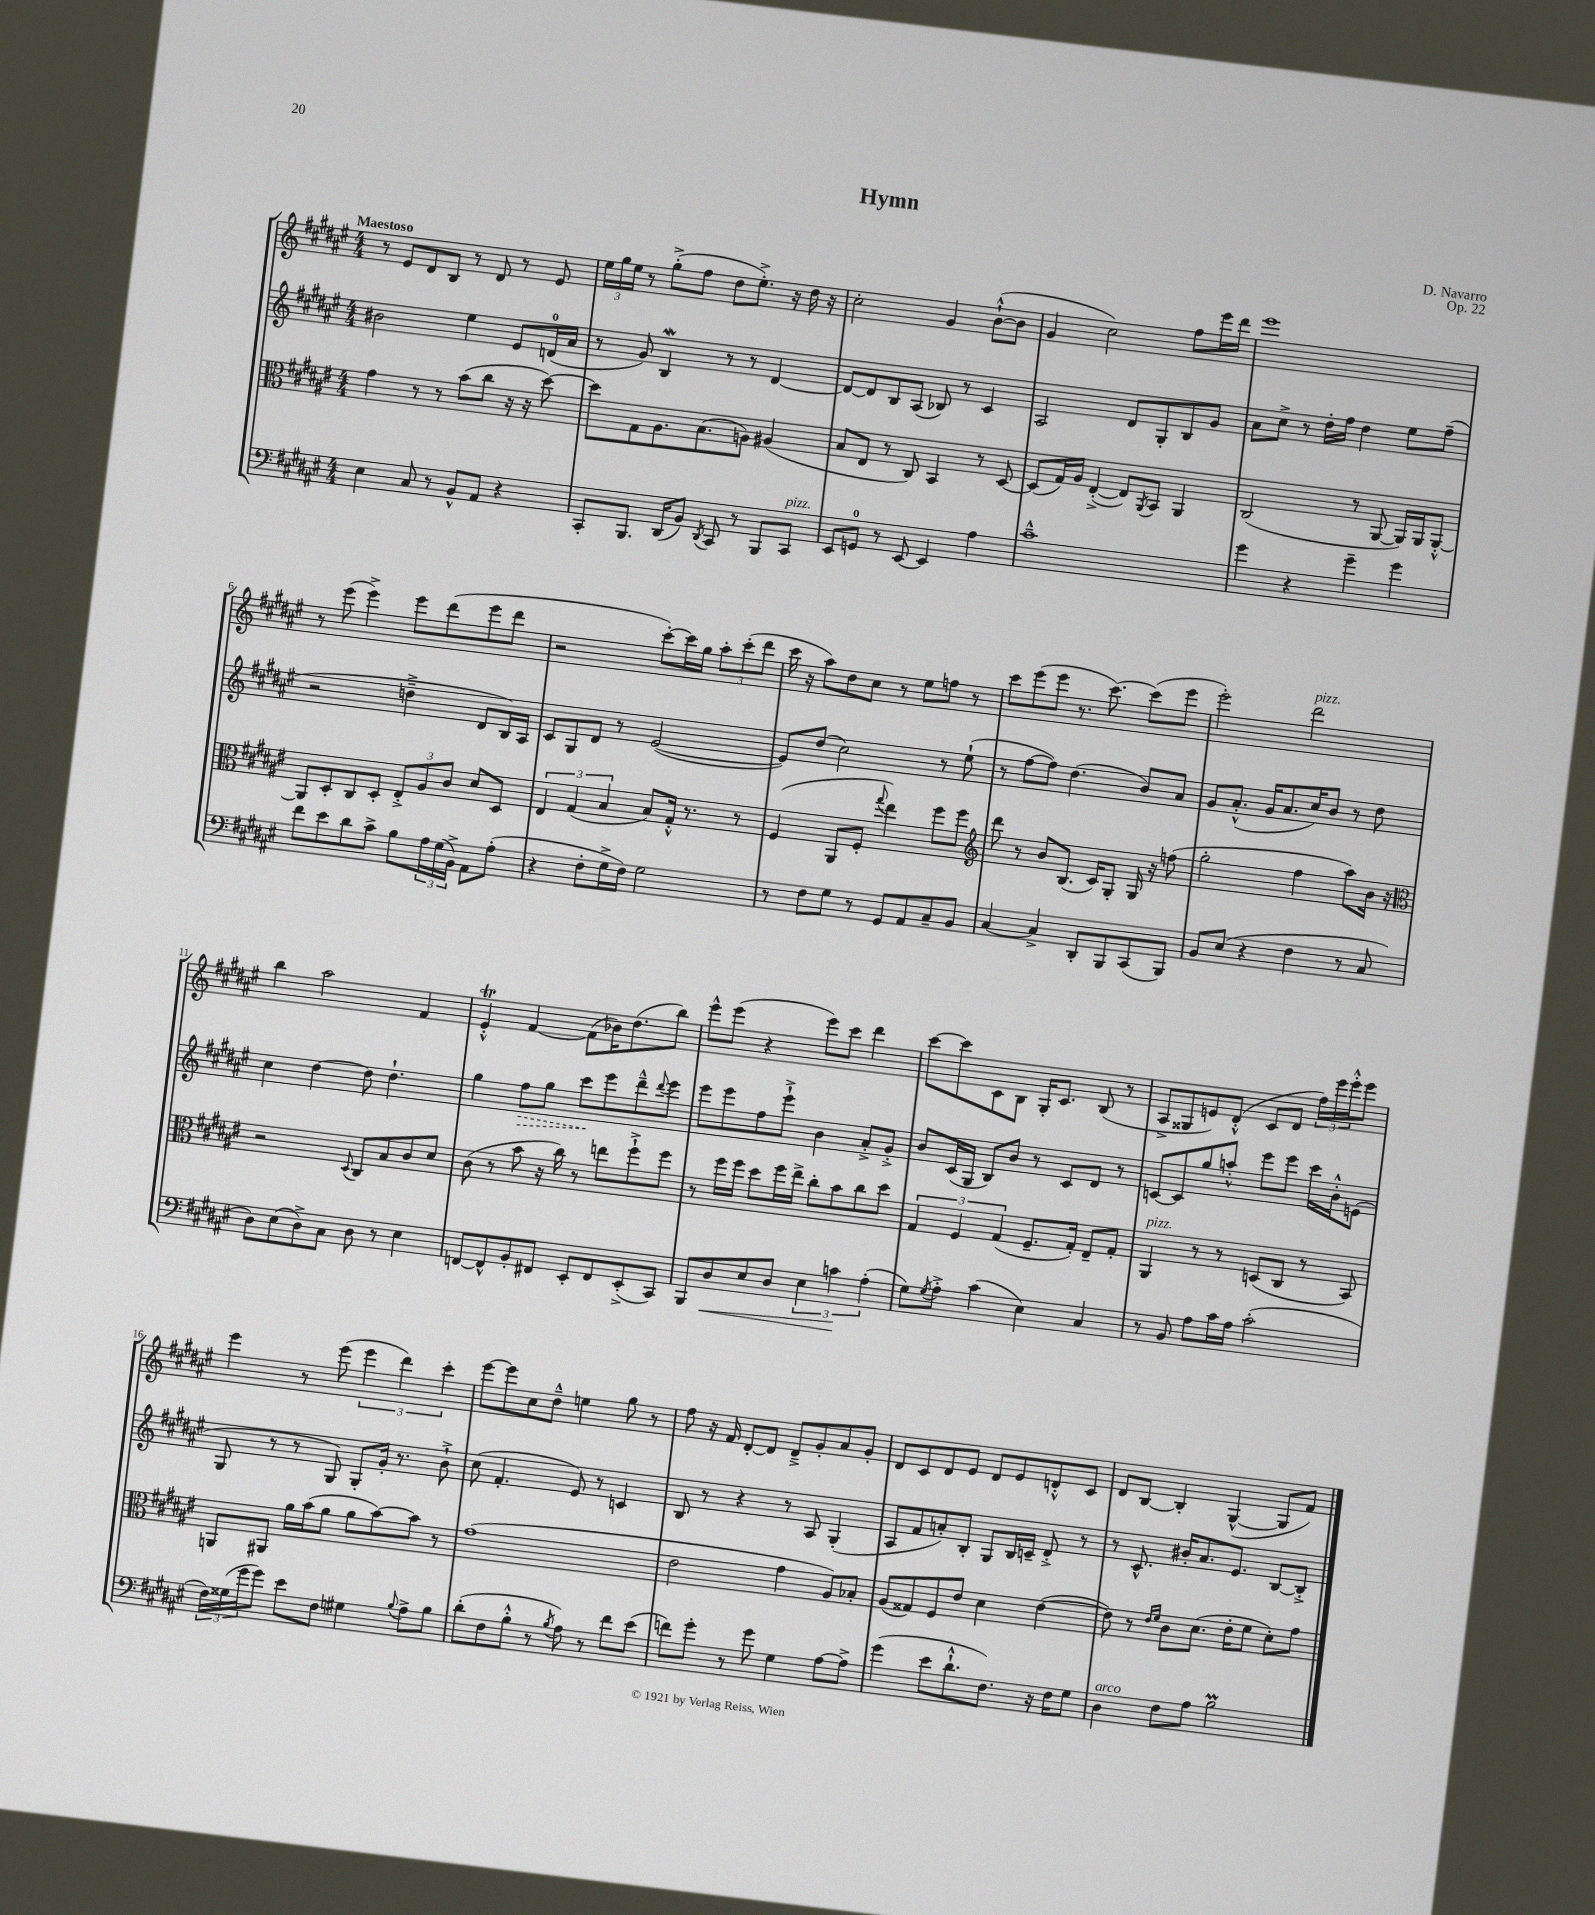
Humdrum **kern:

**kern	**dynam	**kern	**kern	**dynam	**kern
*part4	*part4	*part3	*part2	*part2	*part1
*staff4	*staff4	*staff3	*staff2	*staff2	*staff1
*clefF4	*	*clefC3	*clefG2	*	*clefG2
*k[f#c#g#d#a#e#]	*	*k[f#c#g#d#a#e#]	*k[f#c#g#d#a#e#]	*	*k[f#c#g#d#a#e#]
*M4/4	*	*M4/4	*M4/4	*	*M4/4
=1	=1	=1	=1	=1	=1
!	!	!	!	!	!LO:TX:a:B:t=Maestoso
4E#\	.	4g#\	2b#X\	.	8r
.	.	.	.	.	8e#/L
8C#/	.	8r	.	.	8d#/
8r	.	8r	.	.	8B/J
8BB^^/L	.	(8b\L	4ee#\	.	8r
8AA#/J	.	8cc#\J	.	.	8d#/
4r	.	16r	8e#/L	.	8r
.	.	16r	.	.	.
.	.	[8dd#\)	(16dn/L	.	8e#/
.	.	.	16a#/JJ	.	.
=2	=2	=2	=2	=2	=2
8CC#'/L	.	8dd#\L]	8r	.	24ee#\LL
.	.	.	.	.	24gg#\
.	.	.	.	.	24ee#\JJ
8.BBB/J	.	8G#\	8g#/)	.	8r
.	.	8.A#\	4Bw/	.	(8gg#'^\L
(16DD#/KL	.	.	.	.	.
8BB/J)	.	.	.	.	8ff#\J
.	.	(8.B\	.	.	.
8qDD#/	.	.	.	.	.
8CC#/	.	.	8r	.	8dd#\L
8r	.	8An\J)	8r	.	8.ee#'^\J)
8BBB/L	.	(4A#X/	[4d#/	.	.
.	.	.	.	.	16r
!LO:TX:a:i:t=pizz.	!	!	!	!	!
8CC#/J	.	.	.	.	16dd#\
.	.	.	.	.	16r
=3	=3	=3	=3	=3	=3
8EE#/L	.	8B/L	8d#/L_	.	2cc#'\
8GGn/J	.	8E#/J	8d#/]	.	.
8r	.	8r	8B/	.	.
[8EE#/	.	8C#/)	(8A#/J	.	.
4EE#/]	.	4BB/	8B-X/)	.	4g#/
.	.	.	8r	.	.
4A#\	.	8r	4c#/	.	([8b`^^\L
.	.	[8D#/	.	.	8b\J]
=4	=4	=4	=4	=4	=4
1c#~^^	.	(8D#/L]	2A#/	.	4g#/
.	.	16G#/L)	.	.	.
.	.	16A#/JJ	.	.	.
.	.	([4E#'^/	.	.	2cc#\)
.	.	8E#/L])	8d#/L	.	.
.	.	8qAA#/	.	.	.
.	.	8BB/J	8G#'/	.	.
.	.	4AA#/	8B/	.	8ff#\L
.	.	.	8g#/J	.	16eee#\L
.	.	.	.	.	16ddd#\JJ
=5	=5	=5	=5	=5	=5
4g#\	.	(2C#/	8a#\L	.	1eee#
.	.	.	8cc#^\J	.	.
4r	.	.	8r	.	.
.	.	.	16dd#'\LL	.	.
.	.	.	16ff#\JJ	.	.
4g#~\	.	8r	4dd#\	.	.
.	.	[8AA#/	.	.	.
4g#\	.	16AA#/LL])	8ee#\L	.	.
.	.	16AA#/J	.	.	.
.	.	[8AA#'^^/J	(8ff#~\J	.	.
!!LO:LB:g=z
=6	=6	=6	=6	=6	=6
8f#\L	.	8AA#/L]	2r	.	8r
8e#\	.	8D#'/	.	.	(8eee#\
8d#\	.	8C#/	.	.	4eee#^\)
8c#^\J	.	8D#'/J	.	.	.
8B\L	.	12E#'^/L	4ddn~^\	.	8eee#\L
.	.	12A#/	.	.	.
24A#\L	.	.	.	.	(8ddd#\
(24G#\	.	12c#/J	.	.	.
24BB^\JJ)	.	.	.	.	.
8AA#\L	.	8d#/L	8d#/L	.	8eee#\
(8A#'\J	.	8D#/J	16B/L)	.	8ddd#\J
.	.	.	16A#/JJ	.	.
=7	=7	=7	=7	=7	=7
4r	.	6E#/	8c#/L	.	2r
.	.	.	8G#/	.	.
.	.	(6G#/	.	.	.
8F#'\L	.	.	8d#/J	.	.
.	.	6B/	.	.	.
16G#^\L	.	.	8r	.	.
16F#\JJ)	.	.	.	.	.
2G#\	.	8B/L)	([2e#/	.	[8ccc#'\L)
.	.	16G#'^^/Jk	.	.	16ccc#\L]
.	.	8.r	.	.	16gg#\JJ
.	.	.	.	.	12aa#'\L
.	.	.	.	.	(12ccc#'\
.	.	8r	.	.	.
.	.	.	.	.	12ddd#\J
=8	=8	=8	=8	=8	=8
8r	.	(4F#/	8e#/L])	.	16ccc#\
.	.	.	.	.	16r
8F#\L	.	.	(8dd#/J	.	8aa#\L)
8G#\J	.	8AA#/L	2cc#\)	.	8dd#\
8r	.	8F#'/J	.	.	8cc#\J
.	.	8qqgg#/	.	.	.
8GG#/L	.	4ee#\)	.	.	8r
8AA#/	.	.	.	.	8ee#\L
8C#~/	.	8ff#\L	8r	.	8ffn\J
8BB/J	.	8ff#\J	(8ee#`\	.	8r
=9	=9	=9	=9	=9	=9
*	*	*clefG2	*	*	*
[4C#/	.	8ddd#\	8r	.	8ccc#\L
.	.	8r	[8ff#\L	.	(8eee#\
4C#^/]	.	8b/L	8ff#\J])	.	8eee#\J
.	.	(8.B/J	(4.dd#\	.	8.r
8DD#'/L	.	.	.	.	.
.	.	16c#/KL)	.	.	[8.ccc#\)
8BBB/	.	8G#'/J	.	.	.
(8CC#/	.	16G#/	8b/L)	.	(8ccc#\L]
.	.	16r	.	.	.
8BBB/J)	.	(8ffn\	8a#/J	.	8eee#\J
=10	=10	=10	=10	=10	=10
8BB/L	.	2gg#'\	8g#/L	.	2eee#'\)
(8E#/J	.	.	(8.a#'^^/J	.	.
4r	.	.	.	.	.
.	.	.	16g#/KL	.	.
.	.	.	8.a#/	.	.
!	!	!	!	!	!LO:TX:a:i:t=pizz.
4F#\	.	4ff#\	.	.	2ddd#\
.	.	.	16cc#/K)	.	.
.	.	.	8b/J	.	.
8r	.	8aa#\L)	8r	.	.
8C#/	.	16b\Jk	8dd#\	.	.
.	.	16r	.	.	.
!!LO:LB:g=z
=11	=11	=11	=11	=11	=11
*	*	*clefC3	*	*	*
8D#\L)	.	2r	4cc#\	.	4bb\
(8E#\	.	.	.	.	.
8D#^\)	.	.	[4dd#\	.	2aa#\
8C#\J	.	.	.	.	.
.	.	8qqD#/	.	.	.
8D#\	.	8C#/L	8dd#\]	.	.
8r	.	8B/	4.dd#`\	.	.
4E#\	.	8c#/	.	.	4f#/
.	.	8d#/J	.	.	.
=12	=12	=12	=12	=12	=12
[8FFn/L	.	(8c#\	4gg#\	.	4e#t'^^/
8FF^^/]	.	8r	.	.	.
!	!	!	!	!LO:HP:b	!
8BB'/	.	8b\	8ff#\L	>	[4f#/
8FF#X/J	.	16r	8gg#\J	.	.
.	.	16cc#\)	.	.	.
8EE#'/L	.	8r	8ccc#\L	.	(8f#\L]
8FF#/	.	8een\L	8eee#\	]	16b-X\K)
.	.	.	.	.	(8.dd#\
(8EE#'^/	.	8ff#`^\	8ddd#~^^\	.	.
.	.	.	8qqddd#/	.	.
8CC#/J)	.	8ff#\J	8eee#\J	.	8bb\J)
=13	=13	=13	=13	=13	=13
8BBB/L	.	8r	8eee#\L	.	8eee#^^\L
!	!LO:HP:b	!	!	!	!
8D#/	<	16ff#\LL	8eee#\	.	(8eee#\J
.	.	16ff#\JJ	.	.	.
8E#/	.	8dd#\L	8ff#\	.	4r
8D#/J	.	16ff#\L	8eee#`^\J	.	.
.	.	16ee#^\JJ	.	.	.
6E#\	.	8cc#'\L	4b\	.	8eee#\L)
.	.	8b\	.	.	8ccc#\J
6cn\	.	.	.	.	.
.	.	8cc#\	8a#'^/L	.	4ddd#\
(6A#'\	[	.	.	.	.
.	.	8dd#\J	8g#'^/J	.	.
=14	=14	=14	=14	=14	=14
8G#\L)	.	6G#/	8b/L	.	[8ccc#\L
8qG#/	.	.	.	.	.
8A#'^\J	.	.	(16c#/L	.	8ccc#\]
.	.	6F#/	.	.	.
.	.	.	16G#/JJ	.	.
(4c#\	.	.	8B/L)	.	8c#\
.	.	(6G#/	.	.	.
.	.	.	8b/J	.	8B\J
4E#\)	.	8.F#~/L	8r	.	16G#'/KL
.	.	.	.	.	8.c#/J
.	.	.	8c#/L	.	.
.	.	16G#'/Jk)	.	.	.
4C#/	.	8E#~/L	8d#/J	.	(8B/
.	.	8G#'/J	8r	.	8r
=15	=15	=15	=15	=15	=15
!	!	!LO:TX:a:i:t=pizz.	!	!	!
8r	.	4AA#/	[8cn/L	.	8A#^/L
8BB/	.	.	8c/]	.	8G##X/
8A#\L	.	8r	8gg#/	.	8en/)
16c#\L	.	8r	8aan'^^/J	.	(8d#'^^/J
16A#\JJ	.	.	.	.	.
(2c#'\	.	(8Dn/L	8eee#\L	.	8c#/L
.	.	8C#/J	8eee#\J	.	8d#/J
.	.	8r	16ccc#\LL	.	24ff#\LL)
.	.	.	.	.	24eee#\
.	.	.	16b'^^\J	.	.
.	.	.	.	.	24eee#'^^\J
.	.	8BB/)	(8en\J	.	8eee#\J
!!LO:LB:g=z
=16	=16	=16	=16	=16	=16
24F#\LL)	.	8AAn/L	8G#/	.	4eee#\
(24G##X\	.	.	.	.	.
24g#\J	.	.	.	.	.
8g#\J)	.	8AA#X/J	8r	.	.
8e#\L	.	16a#\LL	8r	.	8r
.	.	(16b\J	.	.	.
8F#\J	.	8a#\J	8G#/)	.	(8eee#\
4G#X\	.	8a#\L	8G#'/L	.	6eee#\
.	.	[8b\)	16g#'/Jk	.	.
.	.	.	.	.	6ddd#\)
.	.	.	8.r	.	.
8qqB/	.	.	.	.	.
8A#^\L	.	8b\J]	.	.	.
.	.	.	.	.	6ccc#'\
8B\J	.	8r	8b`^\	.	.
=17	=17	=17	=17	=17	=17
(8d#'\L	.	(1g#	(8cc#\	.	[8eee#\L
8F#\	.	.	4.f#'/	.	8eee#\]
8B'^^\J	.	.	.	.	8cc#\
8r	.	.	.	.	8dd#~^^\J
8qB/	.	.	.	.	.
8A#\)	.	.	8e#/)	.	4een\
8r	.	.	8r	.	.
8f#\L	.	.	4cn/	.	8gg#\
(8e#\J	.	.	.	.	8r
=18	=18	=18	=18	=18	=18
8fn\L)	.	2e#\	8B/	.	8ff#\
8g#'\J	.	.	8r	.	16r
.	.	.	.	.	16f#/
8r	.	.	4r	.	[8d#'/L
8g#\	.	.	.	.	8d#/J]
4G#\	.	4g#\	8r	.	8d#~^/L
.	.	.	8A#/	.	8g#'/
[8A#\L	.	8A#/L)	(4G#'/	.	8a#/
8A#^\J]	.	8B-X'/J	.	.	8g#'/J
=19	=19	=19	=19	=19	=19
(4g#\	.	(8A#/L	8A#/L	.	8d#/L
.	.	8G##X/)	8f#/	.	8c#/
8e#\L	.	8F#/	8an'/)	.	8d#/
8.d#`^^\	.	8e#/J	8B'/J	.	8e#/J
.	.	4d#\	8G#/L	.	8d#/L
8.F#\J)	.	.	.	.	.
.	.	.	16B/L	.	8e#/
.	.	.	16cn~/JJ	.	.
16r	.	([4e#\	8d#'^/	.	8dn'^^/
16F#\KL	.	.	.	.	.
8G#\J	.	.	8r	.	8c#/J
=20	=20	=20	=20	=20	=20
!LO:TX:a:i:t=arco	!	!	!	!	!
4D#\	.	8e#\])	8r	.	8d#/L
.	.	8r	8.c#^^/	.	[8B/J
.	.	16qqe#/LL	.	.	.
.	.	16qqf#/JJ	.	.	.
8F#\L	.	8c#\L	.	.	4B'/]
.	.	.	16b#X'/KL	.	.
8A#\J	.	(8.d#\J	8.a#/	.	.
2BM\	.	.	.	.	([4G#^^/
.	.	16e#'\KL	8.e#/J	.	.
.	.	8f#\J	.	.	.
.	.	8d#'\L)	[8B/L	.	8G#/L]
.	.	8g#\J	8B'^/J]	.	8f#/J)
==	==	==	==	==	==
*-	*-	*-	*-	*-	*-
